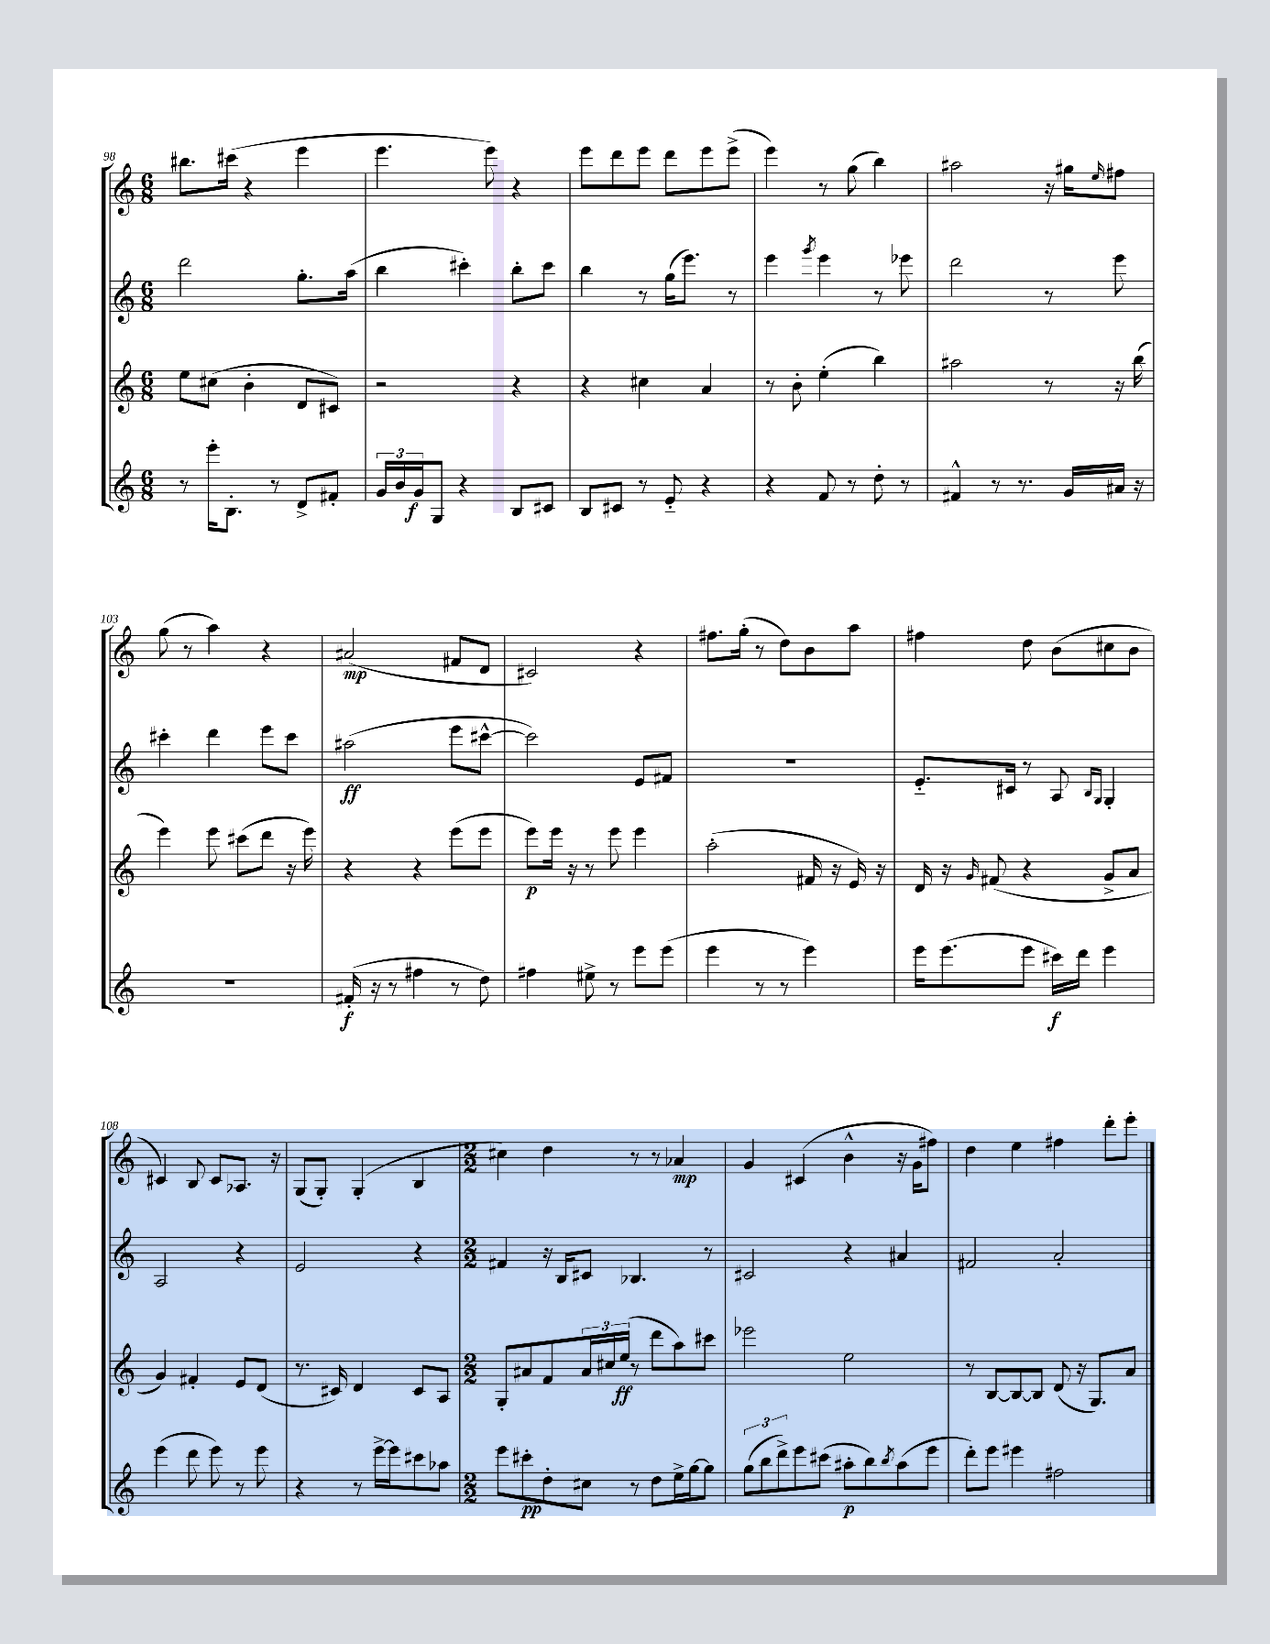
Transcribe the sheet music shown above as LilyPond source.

<<
\new StaffGroup <<
\new Staff = "s0" {
    \clef treble \key c \major \numericTimeSignature \time 6/8
    bis''8. cis'''16( r4 e'''4 |
    e'''4. e'''8) r4 |
    e'''8 d'''8 e'''8 d'''8 e'''8 e'''8->( |
    e'''4) r8 g''8( b''4) |
    ais''2 r16 gis''16 \grace { e''16 } fis''8 |
    g''8( r8 a''4) r4 |
    ais'2\mp( fis'8 d'8 |
    cis'2) r4 |
    fis''8. g''16-.( r8 d''8) b'8 a''8 |
    fis''4 d''8 b'8( cis''8 b'8 |
    cis'4) b8 cis'8 aes8. r16 |
    g8( g8-.) g4-.( b4 |
    \numericTimeSignature \time 2/2 cis''4) d''4 r8 r8 aes'4\mp |
    g'4 cis'4( b'4-^ r16 g'16 fis''8) |
    d''4 e''4 fis''4 d'''8-. e'''8-. \bar "|." |
}
\new Staff = "s1" {
    \clef treble \key c \major \numericTimeSignature \time 6/8
    d'''2 g''8.-. a''16( |
    b''4 cis'''4-.) b''8-. cis'''8 |
    b''4 r8 g''16( e'''8.) r8 |
    e'''4 \acciaccatura { g'''8 } e'''4 r8 ees'''8 |
    d'''2 r8 e'''8 |
    cis'''4-. d'''4 e'''8 cis'''8 |
    ais''2\ff( e'''8 cis'''8~-^ |
    cis'''2) e'8 fis'8 |
    R2. |
    e'8.-_ cis'16 r8 a8 \grace { b16 g16 } g4-. |
    a2 r4 |
    e'2 r4 |
    \numericTimeSignature \time 2/2 fis'4 r16 b16 cis'8 bes4. r8 |
    cis'2 r4 ais'4 |
    fis'2 a'2-. \bar "|." |
}
\new Staff = "s2" {
    \clef treble \key c \major \numericTimeSignature \time 6/8
    e''8 cis''8( b'4-. d'8 cis'8) |
    r2 r4 |
    r4 cis''4 a'4 |
    r8 b'8-. e''4-.( b''4) |
    ais''2 r8 r16 b''16( |
    e'''4) e'''8 cis'''8( d'''8 r16 e'''16) |
    r4 r4 e'''8( e'''8 |
    e'''8\p) e'''16 r16 r8 e'''8 e'''4 |
    a''2-.( fis'16 r16 e'16) r16 |
    d'16 r16 \grace { g'16 } fis'8( r4 g'8-> a'8 |
    g'4) fis'4-. e'8 d'8( |
    r8. cis'16) d'4 cis'8 a8 |
    \numericTimeSignature \time 2/2 g8-. ais'8 f'8 \tuplet 3/2 { ais'16 cis''16 e''16\ff( } r8 d'''8 a''8) cis'''8 |
    ees'''2 e''2 |
    r8 b8~ b8~ b8 d'8( r16 g8.) a'8 \bar "|." |
}
\new Staff = "s3" {
    \clef treble \key c \major \numericTimeSignature \time 6/8
    r8 e'''16-. b8.-. r8 d'8-> fis'8-. |
    \tuplet 3/2 { g'16 b'16 g'16\f } g8 r4 b8 cis'8 |
    b8 cis'8 r8 e'8-_ r4 |
    r4 f'8 r8 d''8-. r8 |
    fis'4-^ r8 r8. g'16 ais'16 r16 |
    R2. |
    fis'16-.\f( r16 r8 fis''4 r8 d''8) |
    fis''4 eis''8-> r8 e'''8 e'''8( |
    e'''4 r8 r8 e'''4) |
    e'''16 e'''8.( e'''8 cis'''16\f) d'''16 e'''4 |
    e'''4( d'''8 e'''8) r8 e'''8 |
    r4 r8 e'''16~-> e'''16 cis'''8 aes''8 |
    \numericTimeSignature \time 2/2 e'''8 cis'''8-.\pp d''8-. cis''8 r8 d''8 e''16-> g''16~ g''8 |
    \tuplet 3/2 { g''8( b''8 d'''8->) } e'''8 cis'''8( ais''8-.\p b''8) \acciaccatura { b''8 } ais''8( e'''8 |
    d'''8-.) e'''8 eis'''4 fis''2 \bar "|." |
}
>>
>>
\layout { \context { \Score currentBarNumber = #98 } }
